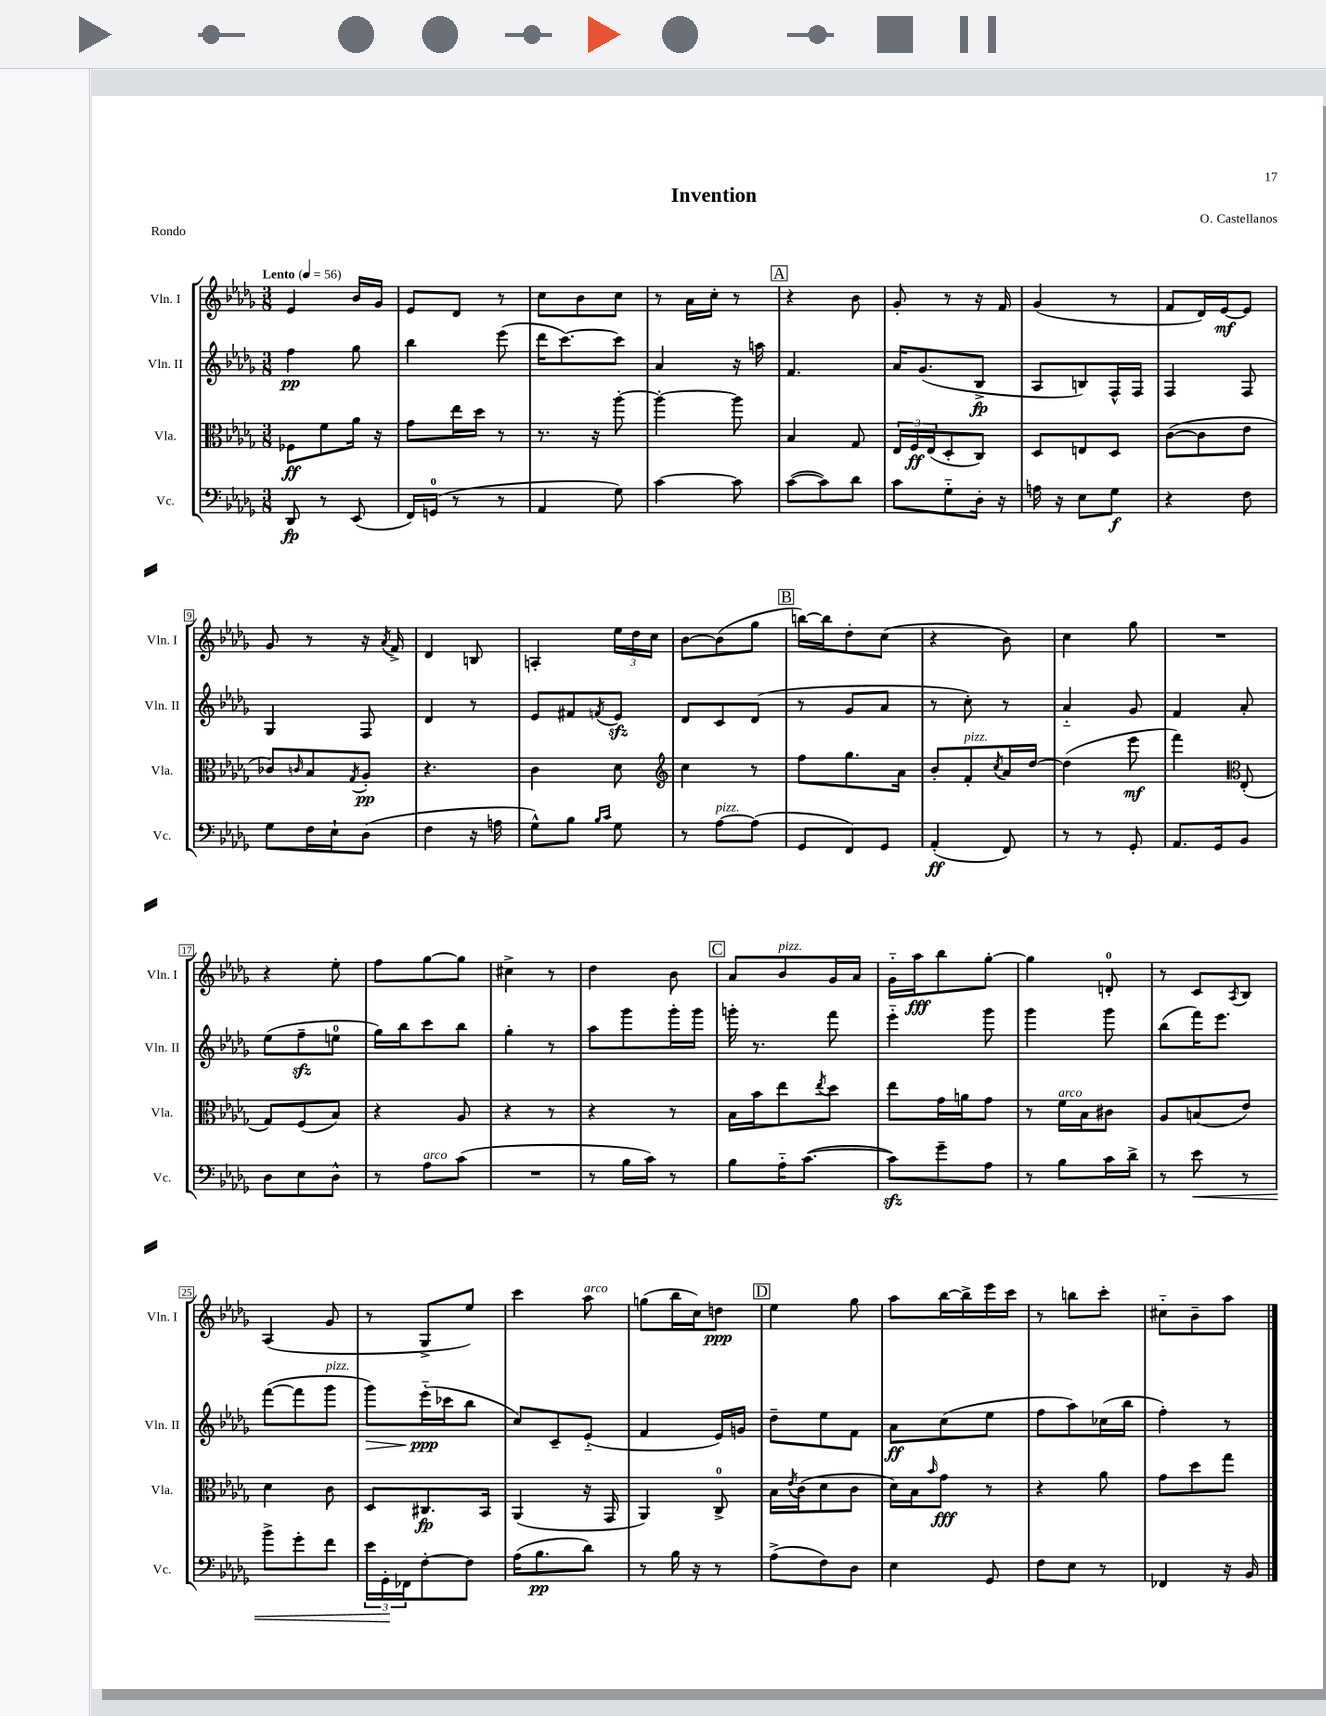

**kern	**dynam	**kern	**dynam	**kern	**dynam	**kern	**dynam
*part4	*part4	*part3	*part3	*part2	*part2	*part1	*part1
*staff4	*staff4	*staff3	*staff3	*staff2	*staff2	*staff1	*staff1
*I"Vc.	*	*I"Vla.	*	*I"Vln. II	*	*I"Vln. I	*
*I'Vc.	*	*I'Vla.	*	*I'Vln. II	*	*I'Vln. I	*
*clefF4	*	*clefC3	*	*clefG2	*	*clefG2	*
*k[b-e-a-d-g-]	*	*k[b-e-a-d-g-]	*	*k[b-e-a-d-g-]	*	*k[b-e-a-d-g-]	*
*M3/8	*	*M3/8	*	*M3/8	*	*M3/8	*
*MM56	*	*MM56	*	*MM56	*	*MM56	*
=1	=1	=1	=1	=1	=1	=1	=1
!	!	!	!	!	!	!LO:TX:a:B:t=Lento	!
8DD-/	fp	8F-X\L	ff	4ff\	pp	4e-/	.
8r	.	8f\	.	.	.	.	.
(8EE-/	.	16a-\Jk	.	8gg-\	.	16b-/LL	.
.	.	16r	.	.	.	16g-/JJ	.
=2	=2	=2	=2	=2	=2	=2	=2
16FF/LL)	.	8g-\L	.	4bb-\	.	8e-/L	.
(16GGn/JJ	.	.	.	.	.	.	.
8r	.	16ee-\L	.	.	.	8d-/J	.
.	.	16dd-\JJ	.	.	.	.	.
8r	.	8r	.	(8eee-\	.	8r	.
=3	=3	=3	=3	=3	=3	=3	=3
4AA-/	.	8.r	.	16ddd-\KL	.	8cc\L	.
.	.	.	.	[8.ccc\)	.	.	.
.	.	.	.	.	.	8b-\	.
.	.	16r	.	.	.	.	.
8G-\)	.	[8aa-'\	.	8ccc\J]	.	8cc\J	.
=4	=4	=4	=4	=4	=4	=4	=4
[4c\	.	4aa-'\_	.	4a-/	.	8r	.
.	.	.	.	.	.	16a-\LL	.
.	.	.	.	.	.	16cc'\JJ	.
8c\]	.	8aa-\]	.	16r	.	8r	.
.	.	.	.	16aan\	.	.	.
!!LO:REH:place=s1:t=A
=5	=5	=5	=5	=5	=5	=5	=5
([8c\L	.	4B-/	.	4.f/	.	4r	.
8c\])	.	.	.	.	.	.	.
8d-\J	.	8G-/	.	.	.	8b-\	.
=6	=6	=6	=6	=6	=6	=6	=6
8c\L	.	24E-/LL	.	16a-/KL	.	8g-'/	.
.	.	24F/	ff	.	.	.	.
.	.	.	.	(8.g-/	.	.	.
.	.	(24E-/J	.	.	.	.	.
8G-\	.	8D-'/	.	.	.	8r	.
16D-'\Jk	.	8C/J)	.	8B-^/J	fp	16r	.
16r	.	.	.	.	.	16f/	.
=7	=7	=7	=7	=7	=7	=7	=7
16An\	.	8D-/L	.	8A-/L	.	(4g-/	.
16r	.	.	.	.	.	.	.
8E-\L	.	8En/	.	8Bn/)	.	.	.
8G-\J	f	8D-/J	.	16F^^/L	.	8r	.
.	.	.	.	16F/JJ	.	.	.
=8	=8	=8	=8	=8	=8	=8	=8
4r	.	([8c\L	.	4F/	.	8f/L	.
.	.	8c\]	.	.	.	16d-/L)	.
.	.	.	.	.	.	[16e-/J	mf
8F\	.	8e-\J	.	8F/	.	8e-/J]	.
!!LO:LB:g=z
=9	=9	=9	=9	=9	=9	=9	=9
8G-\L	.	8c-X/L)	.	4G-/	.	8g-/	.
.	.	16qqcn/	.	.	.	.	.
16F\L	.	8B-/	.	.	.	8r	.
16E-`\J	.	.	.	.	.	.	.
.	.	8qG-/	.	.	.	.	.
(8D-\J	.	8A-'/J	pp	8F/	.	16r	.
.	.	.	.	.	.	8qa-/	.
.	.	.	.	.	.	16f^/	.
=10	=10	=10	=10	=10	=10	=10	=10
4F\	.	4.r	.	4d-/	.	4d-/	.
16r	.	.	.	8r	.	8Bn/	.
16An\	.	.	.	.	.	.	.
=11	=11	=11	=11	=11	=11	=11	=11
8G-^^\L)	.	4c\	.	8e-/L	.	4An'/	.
8B-\J	.	.	.	8f#X/	.	.	.
16qqB-/LL	.	.	.	.	.	.	.
16qqc/JJ	.	.	.	8qfn/	.	.	.
8G-\	.	8d-\	.	8e-zz/J	.	24ee-\LL	.
.	.	.	.	.	.	24dd-\	.
.	.	.	.	.	.	24cc\JJ	.
=12	=12	=12	=12	=12	=12	=12	=12
*	*	*clefG2	*	*	*	*	*
8r	.	4cc\	.	8d-/L	.	[8b-\L	.
!LO:TX:a:i:t=pizz.	!	!	!	!	!	!	!
[8A-\L	.	.	.	8c/	.	(8b-\]	.
(8A-\J]	.	8r	.	(8d-/J	.	8gg-\J	.
!!LO:REH:place=s1:t=B
=13	=13	=13	=13	=13	=13	=13	=13
8GG-/L	.	8ff\L	.	8r	.	[16bbn\LL)	.
.	.	.	.	.	.	16bb\J]	.
8FF/)	.	8.gg-\	.	8g-/L	.	8dd-'\	.
8GG-/J	.	.	.	8a-/J	.	(8cc\J	.
.	.	16a-\Jk	.	.	.	.	.
=14	=14	=14	=14	=14	=14	=14	=14
(4AA-'/	ff	8b-'/L	.	8r	.	4r	.
!	!	!LO:TX:a:i:t=pizz.	!	!	!	!	!
.	.	8f'/	.	8cc'\)	.	.	.
.	.	8qcc/	.	.	.	.	.
8FF/)	.	16a-/L	.	8r	.	8b-\)	.
.	.	[16dd-/JJ	.	.	.	.	.
=15	=15	=15	=15	=15	=15	=15	=15
8r	.	(4dd-\]	.	4a-/	.	4cc\	.
8r	.	.	.	.	.	.	.
8GG-'/	.	8eee-\	mf	8g-/	.	8gg-\	.
=16	=16	=16	=16	=16	=16	=16	=16
8.AA-/L	.	4fff\)	.	4f/	.	4.r	.
16GG-/k	.	.	.	.	.	.	.
*	*	*clefC3	*	*	*	*	*
8BB-/J	.	(8E-'/	.	8a-'/	.	.	.
!!LO:LB:g=z
=17	=17	=17	=17	=17	=17	=17	=17
8D-\L	.	8G-/L)	.	(8ee-\L	.	4r	.
8E-\	.	(8F/	.	8ffzz~\	.	.	.
8D-^^\J	.	8B-/J)	.	8een\J	.	8ee-'\	.
=18	=18	=18	=18	=18	=18	=18	=18
8r	.	4r	.	16gg-\LL)	.	8ff\L	.
.	.	.	.	16bb-\J	.	.	.
!LO:TX:a:i:t=arco	!	!	!	!	!	!	!
8A-\L	.	.	.	8ccc\	.	[8gg-\	.
(8c\J	.	8A-/	.	8bb-\J	.	8gg-\J]	.
=19	=19	=19	=19	=19	=19	=19	=19
4.r	.	4r	.	4gg-'\	.	4cc#X^\	.
.	.	8r	.	8r	.	8r	.
=20	=20	=20	=20	=20	=20	=20	=20
8r	.	4r	.	8aa-\L	.	4dd-\	.
16B-\LL	.	.	.	8ggg-\	.	.	.
16c\JJ)	.	.	.	.	.	.	.
8r	.	8r	.	16ggg-'\L	.	8b-\	.
.	.	.	.	16ggg-\JJ	.	.	.
!!LO:REH:place=s1:t=C
=21	=21	=21	=21	=21	=21	=21	=21
8B-\L	.	16B-\LL	.	16gggn'\	.	8a-/L	.
.	.	16b-\J	.	8.r	.	.	.
!	!	!	!	!	!	!LO:TX:a:i:t=pizz.	!
16A-\K	.	8ee-\	.	.	.	8b-/	.
([8.c\J	.	.	.	.	.	.	.
.	.	8qee-/	.	.	.	.	.
.	.	8dd-\J	.	8fff\	.	16g-/L	.
.	.	.	.	.	.	16a-/JJ	.
=22	=22	=22	=22	=22	=22	=22	=22
8czz\L])	.	8ee-\L	.	4eee-\	.	16g-\LL	.
.	.	.	.	.	.	16aa-\J	fff
8g-~\	.	16g-\L	.	.	.	8bb-\	.
.	.	16an\J	.	.	.	.	.
8A-\J	.	8g-\J	.	8ggg-\	.	[8gg-'\J	.
=23	=23	=23	=23	=23	=23	=23	=23
8r	.	8r	.	4ggg-\	.	4gg-\]	.
!	!	!LO:TX:a:i:t=arco	!	!	!	!	!
8B-\L	.	16f\LL	.	.	.	.	.
.	.	16B-\J	.	.	.	.	.
16c\L	.	8c#X\J	.	8ggg-\	.	8dn'/	.
16d-^\JJ	.	.	.	.	.	.	.
=24	=24	=24	=24	=24	=24	=24	=24
8r	.	8A-/L	.	(8bb-\L	.	8r	.
!	!LO:HP:b	!	!	!	!	!	!
8e-\	<	(8Bn/	.	16fff\K)	.	8c/L	.
.	.	.	.	8.eee-\J	.	.	.
.	.	.	.	.	.	8qA-/	.
8r	.	8e-/J)	.	.	.	8B-/J	.
!!LO:LB:g=z
=25	=25	=25	=25	=25	=25	=25	=25
8b-^\L	.	4d-\	.	([8fff\L	.	(4A-/	.
8g-'\	.	.	.	8fff\]	.	.	.
!	!	!	!	!LO:TX:a:i:t=pizz.	!	!	!
8f\J	.	8c\	.	8ggg-\J	.	8g-/	.
=26	=26	=26	=26	=26	=26	=26	=26
!	!	!	!	!	!LO:HP:b	!	!
24e-\LL	.	8D-/L	.	8ggg-\L)	>	8r	.
24GG-'\	.	.	.	.	.	.	.
24FF-X\J	[	.	.	.	.	.	.
[8F'\	.	8.C#X/	fp	(16eee-\L	ppp	8G-^/L	.
.	.	.	.	16ccc-X\J	]	.	.
8F\J]	.	.	.	8bb-\J	.	8ee-/J)	.
.	.	16BB-/Jk	.	.	.	.	.
=27	=27	=27	=27	=27	=27	=27	=27
(16A-\KL	.	(4AA-/	.	8cc/L)	.	4ccc\	.
8.B-\	pp	.	.	.	.	.	.
.	.	.	.	8c~/	.	.	.
!	!	!	!	!	!	!LO:TX:a:i:t=arco	!
8d-\J)	.	16r	.	(8e-/J	.	8aa-\	.
.	.	16GG-/	.	.	.	.	.
=28	=28	=28	=28	=28	=28	=28	=28
8r	.	4AA-/)	.	4f/	.	(8ggn\L	.
16B-\	.	.	.	.	.	16bb-\L	.
16r	.	.	.	.	.	16cc\J)	.
8r	.	8C^/	.	16e-/LL)	.	8ddn\J	ppp
.	.	.	.	16gn/JJ	.	.	.
!!LO:REH:place=s1:t=D
=29	=29	=29	=29	=29	=29	=29	=29
(8A-^\L	.	16B-\LL	.	8dd-~\L	.	4ee-\	.
.	.	8qe-/	.	.	.	.	.
.	.	(16c\J	.	.	.	.	.
8F\)	.	8d-\	.	8ee-\	.	.	.
8D-\J	.	8c\J	.	8f\J	.	8gg-\	.
=30	=30	=30	=30	=30	=30	=30	=30
4E-\	.	16d-\LL)	.	8a-\L	ff	8aa-\L	.
.	.	16B-\J	.	.	.	.	.
.	.	16qqb-/	.	.	.	.	.
.	.	8g-\J	fff	(8cc\	.	[16bb-\L	.
.	.	.	.	.	.	16bb-^\]	.
8GG-/	.	8r	.	8ee-\J	.	16eee-\	.
.	.	.	.	.	.	16ccc\JJ	.
=31	=31	=31	=31	=31	=31	=31	=31
8F\L	.	4r	.	8ff\L	.	8r	.
8E-\J	.	.	.	8aa-\)	.	8bbn\L	.
8r	.	8a-\	.	(16cc-X\L	.	8ccc'\J	.
.	.	.	.	16bb-\JJ	.	.	.
=32	=32	=32	=32	=32	=32	=32	=32
4FF-X/	.	8g-\L	.	4ff'\)	.	8cc#X\L	.
.	.	8dd-\	.	.	.	8b-~\	.
16r	.	8gg-\J	.	8r	.	8aa-\J	.
16BB-/	.	.	.	.	.	.	.
==	==	==	==	==	==	==	==
*-	*-	*-	*-	*-	*-	*-	*-
